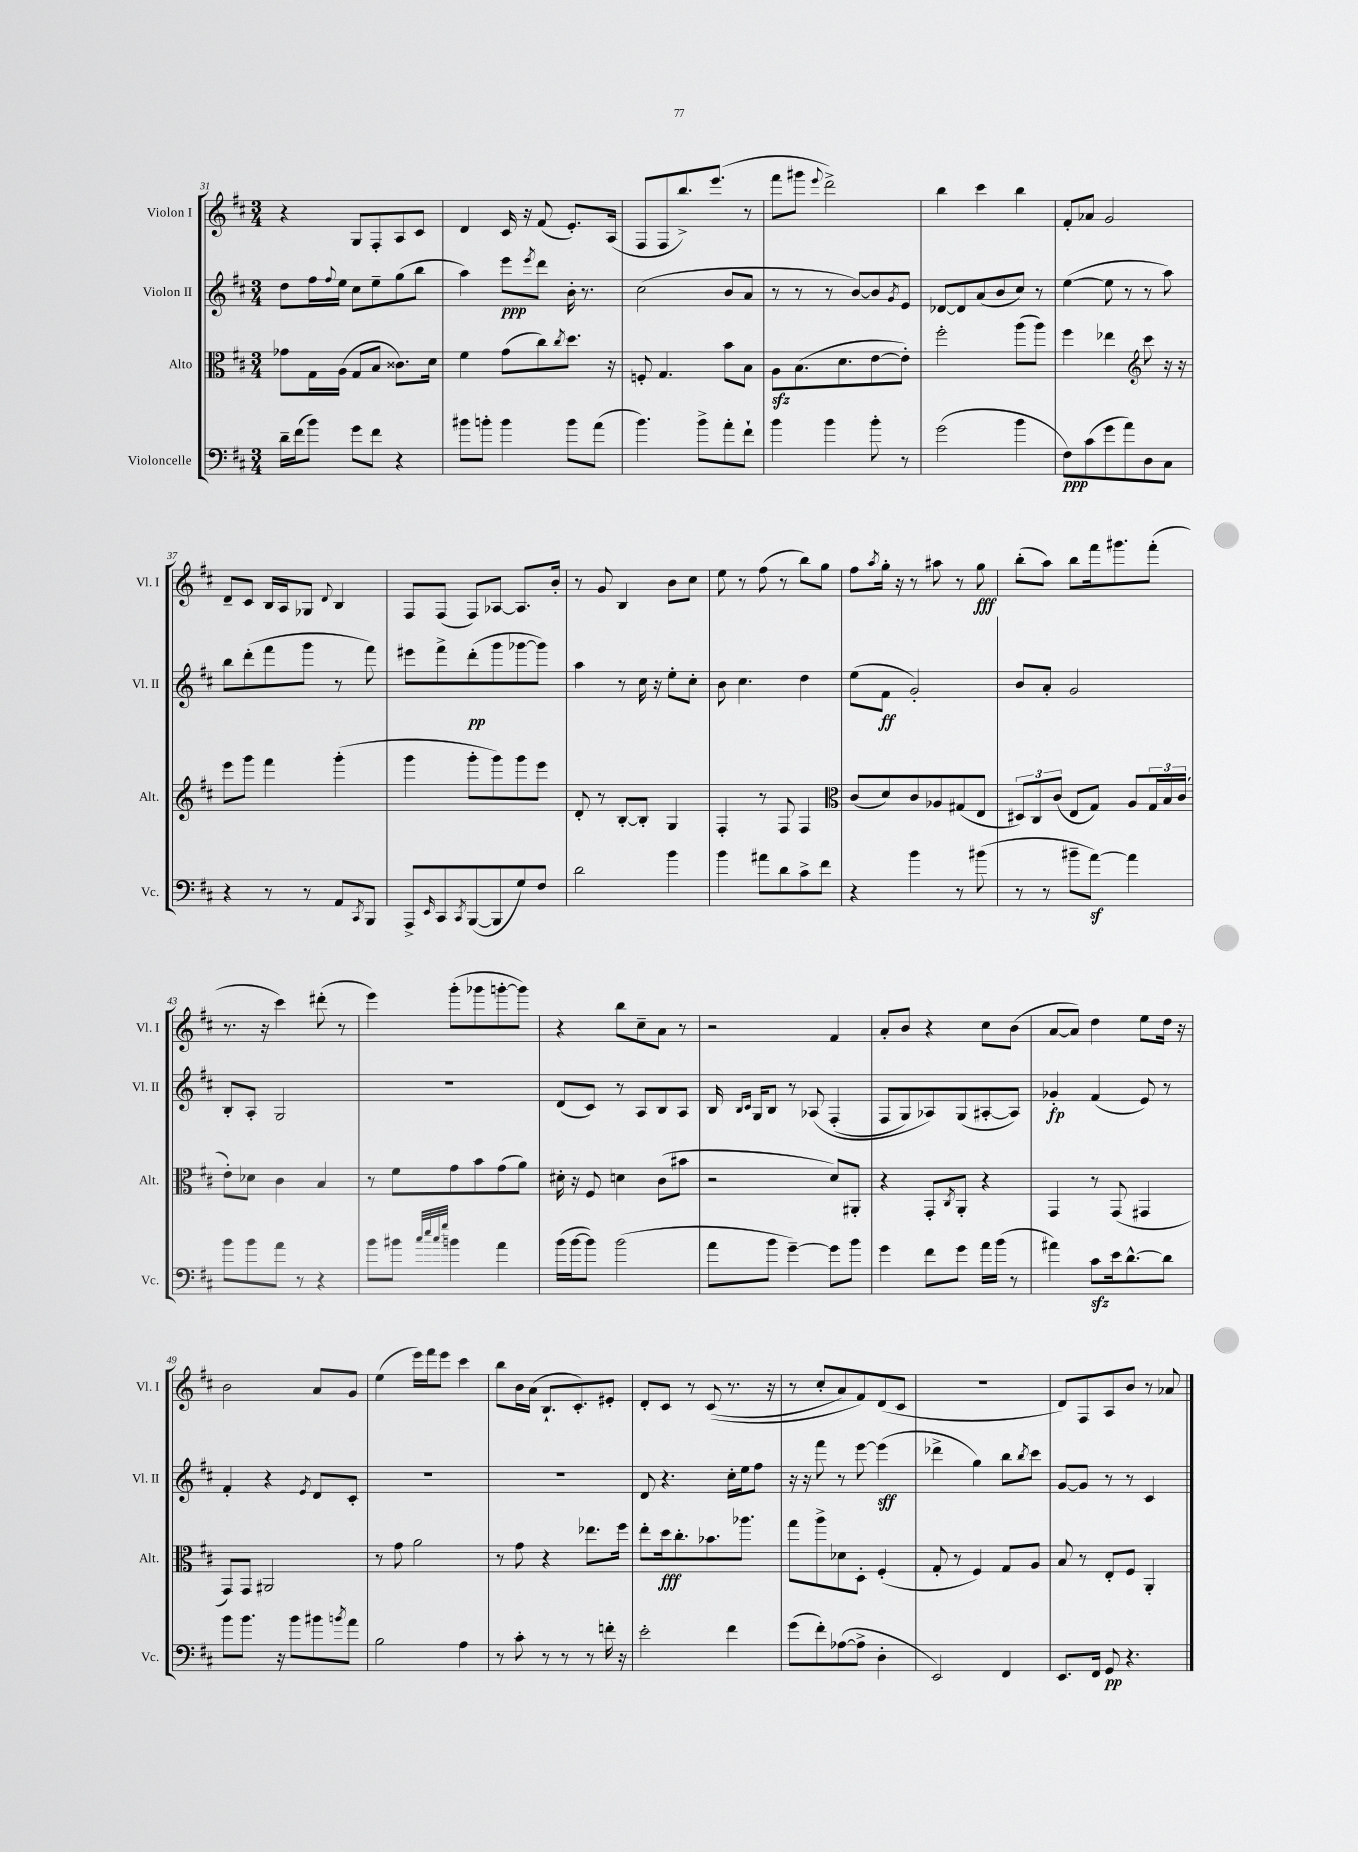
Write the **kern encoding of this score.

**kern	**kern	**kern	**kern
*staff4	*staff3	*staff2	*staff1
*clefF4	*clefC3	*clefG2	*clefG2
*k[f#c#]	*k[f#c#]	*k[f#c#]	*k[f#c#]
*M3/4	*M3/4	*M3/4	*M3/4
16d~	8g-	8dd	4r
(16f#	.	.	.
8b)	16G	16ff#	.
.	.	8qqff#	.
.	(16A	16ee	.
8g	8G	8cc#	8G
8f#	8B	8ee~	8F#'
4r	8.c##)	(8gg	8A
.	.	8bb	8c#
.	16d	.	.
=	=	=	=
8b#	4f#	4aa)	4d
8b'	.	.	.
4b	(8g	8eee	16c#
.	.	.	16r
.	.	8qeee	.
.	8cc#)	8ddd	(8f#
.	8qcc#	.	.
8b	8.dd	16b'	8.e')
.	.	8.r	.
(8a	.	.	.
.	16r	.	(16A
=	=	=	=
4.b)	8F'	(2cc#	8F#
.	4.G	.	8F#
.	.	.	8.bb^)
8b^	.	.	.
.	.	.	(8.eee
8a'	8b	8b	.
8f#`	8B	8a	8r
=	=	=	=
4b	8A	8r	8fff#
.	(8.B	8r	8ggg#
.	.	.	8qqeee
4b	.	8r	2ddd^)
.	8.d	.	.
.	.	[8b)	.
8b'	[8e	8b]	.
.	.	8qg	.
8r	8e'])	8e	.
=	=	=	=
(2g	2ff#'	[8d-	4bb
.	.	8d-]	.
.	.	(8a	4ccc#
.	.	8b	.
4b	(8aa	8cc#)	4bb
.	8aa)	8r	.
=	=	=	=
8F#)	4ff#	([4ee	8f#'
(8c#	.	.	8a-
8g	4ee-	8ee]	2g
8a)	.	8r	.
*	*clefG2	*	*
8D	8ccc#	8r	.
8C#	16r	8aa)	.
.	16r	.	.
=	=	=	=
4r	8eee	8bb	8d~
.	8ggg	(8ddd'	8c#
8r	4fff#	8fff#	16B
.	.	.	16A
8r	.	8ggg	8G-
.	.	.	8qqd
8AA	(4ggg'	8r	4B
8qCC#	.	.	.
8BBB	.	8fff#)	.
=	=	=	=
8AAA^	4ggg	8eee#	8F#
16qqEE	.	.	.
8CC#	.	8fff#^	(8F#
8qCC#	.	.	.
([8BBB	8ggg'	(8ddd'	8F#)
8BBB]	8ggg)	8ggg	[8A-
8G)	8ggg	[8ggg-	8.A-]
8F#	8eee	8ggg-])	.
.	.	.	16b'
=	=	=	=
2d	8d'	4aa	8r
.	8r	.	8g
.	[8B'	8r	4B
.	8B']	16cc#	.
.	.	16r	.
4b	4G	8ee'	8b
.	.	8cc#'	8cc#
=	=	=	=
4b	4F#'	8b	8ee
.	.	4.cc#	8r
8a#	8r	.	(8ff#
8d	8F#	.	8r
8c#^	4F#	4dd	8bb)
8f#	.	.	8gg
=	=	=	=
*	*clefC3	*	*
4r	(8c#	(8ee	8ff#
.	.	.	8qaa
.	8d)	8f#	16gg'
.	.	.	16r
4b	8c#	2g')	8r
.	8A-	.	8aa#
8r	(8G#	.	8r
(8b#	8E	.	8gg
=	=	=	=
8r	12D#)	8b	(8bb'
.	12C#	.	.
8r	.	8a'	8aa)
.	(12c#	.	.
8b#~	8E	2g	8bb
[8a)	8G)	.	16fff#
.	.	.	8.ggg#
4a]	8A	.	.
.	24G	.	(8fff#'
.	24B	.	.
.	(24c#	.	.
=	=	=	=
8b	8e')	8B'	8.r
8b	8d-	8A'	.
.	.	.	16r
8a	4c#	2G	4ccc#)
8r	.	.	.
4r	4B	.	(8ddd#'
.	.	.	8r
=	=	=	=
8b	8r	2.r	4eee)
8b#	8f#	.	.
32qqcc#	.	.	.
32qqee	.	.	.
32qqcc#	.	.	.
32qqgg	.	.	.
4b	8g	.	(8ggg'
.	8b	.	8ggg-
4a	(8g	.	[8ggg'
.	8a)	.	8ggg])
=	=	=	=
(16b	16d#'	(8d	4r
[16b	16r	.	.
8b])	8F#	8c#)	.
(2b	4d	8r	8bb
.	.	8A	8cc#~
.	(8c#	8B	8a
.	8b#	8A	8r
=	=	=	=
8a	2r	16B	2r
.	.	16qqB	.
.	.	16qqc#	.
.	.	16G	.
8b	.	8B	.
[4g~)	.	8r	.
.	.	&(8A-	.
8g]	8d)	(4F#'	4f#
8b	8AA#'	.	.
=	=	=	=
4g	4r	8F#	8a'
.	.	8G)	8b
8f#	8GG'	8A-&)	4r
.	8qC#	.	.
8g	8AA'	(8G	.
16a	4r	[8A#'	8cc#
(16b	.	.	.
8r	.	8A#])	(8b
=	=	=	=
4a#)	4GG	4g-'	[8a
.	.	.	8a])
8c#	8r	(4f#	4dd
16e	(8GG	.	.
[8.d^^	.	.	.
.	4GG#	8e)	8ee
8d]	.	8r	16dd
.	.	.	16r
=	=	=	=
8b	8GG)	4f#'	2b
8.b	8GG	.	.
.	2AA#	4r	.
16r	.	.	.
8b	.	.	.
.	.	8qe	.
8b#	.	8d	8a
8qb	.	.	.
8a	.	8c#'	8g
=	=	=	=
2B	8r	2.r	(4ee
.	8g	.	.
.	2a	.	16eee)
.	.	.	16fff#
.	.	.	8eee
4A	.	.	4ccc#
=	=	=	=
8r	8r	2.r	8bb
8c#'	8g	.	16b
.	.	.	(16a
8r	4r	.	8.B`
8r	.	.	.
.	.	.	8.c#')
8r	8.ee-	.	.
16f'	.	.	8e#'
16r	16ff#	.	.
=	=	=	=
2e'	8ee'	8d	8d'
.	16dd	4.r	8c#
.	8.cc#'	.	.
.	.	.	8r
.	8.b-	.	&((8c#
4f#	.	16cc#'	8.r
.	8.aa-	16ee	.
.	.	8ff#	.
.	.	.	16r
=	=	=	=
(8g	8gg	16r	8r
.	.	16r	.
8f#')	8aa^	8fff#	8cc#'
([8A-	8d-	8r	8a)
8A-^]	8D'	[8eee	8f#&)
4D'	(4F#'	(4eee]	(8d
.	.	.	8c#
=	=	=	=
2EE)	8G'	4ddd-^	2.r
.	8r	.	.
.	4F#)	4gg)	.
4FF#	8G	8bb	.
.	.	8qbb	.
.	8A	8ccc#	.
=	=	=	=
8.EE	8B	[8g	8d)
.	8r	8g]	8F#
16FF#	.	.	.
8GG	8E'	8r	8A
4.r	8F#	8r	8b
.	4AA'	4c#	8r
.	.	.	8a-
==	==	==	==
*-	*-	*-	*-
